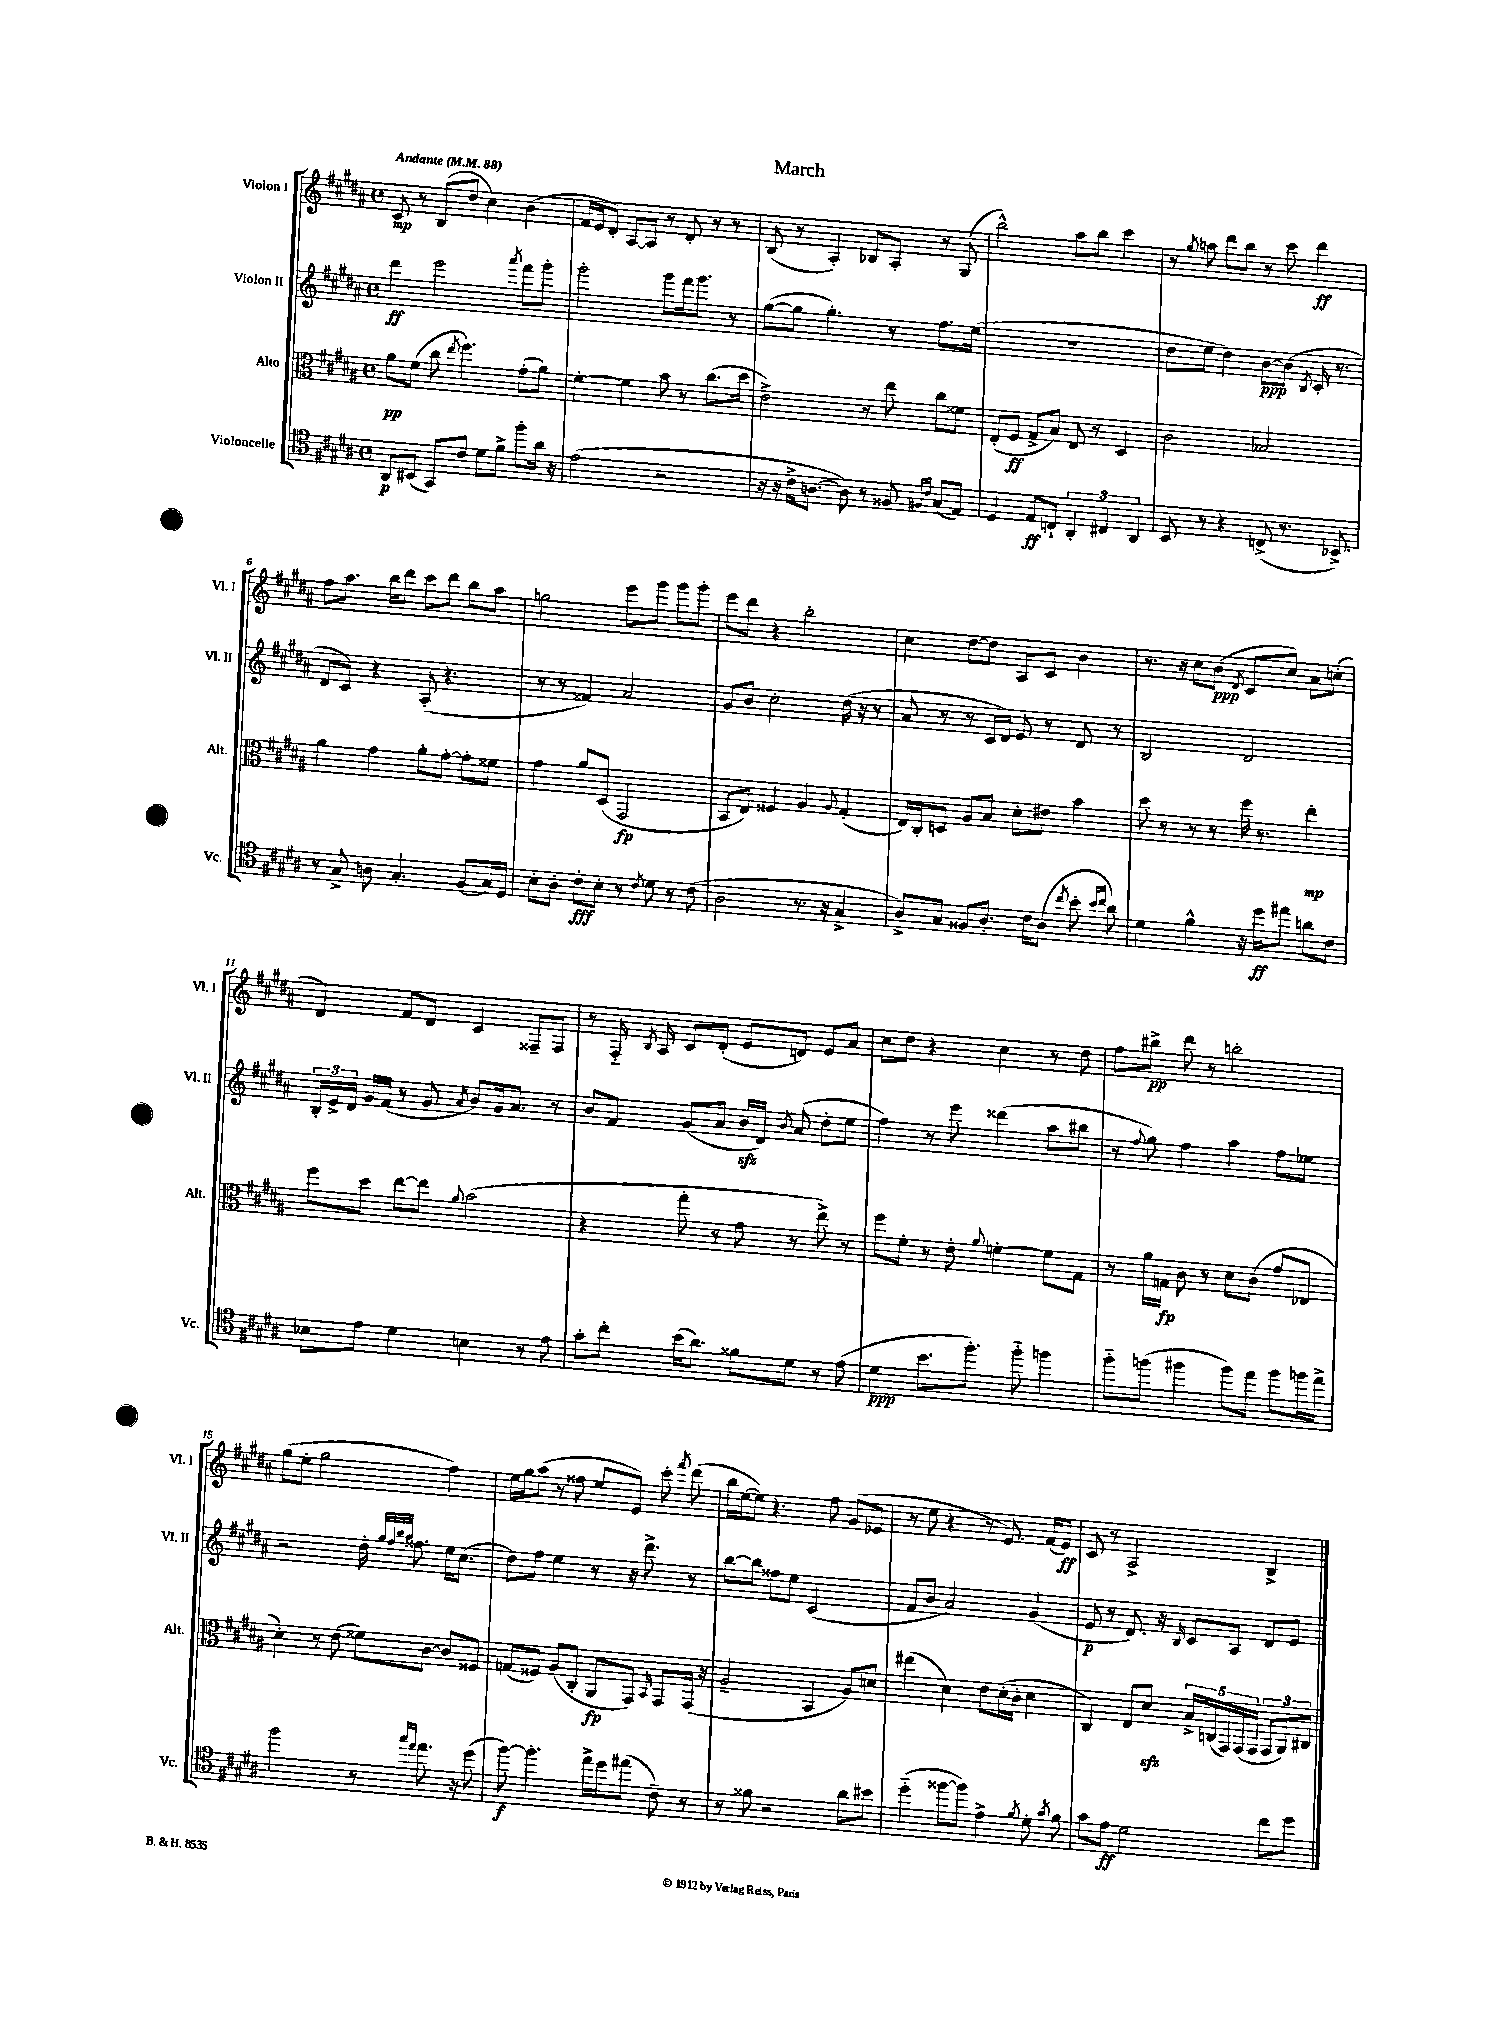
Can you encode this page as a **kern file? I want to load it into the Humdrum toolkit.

**kern	**kern	**kern	**kern
*staff4	*staff3	*staff2	*staff1
*clefC4	*clefC3	*clefG2	*clefG2
*k[f#c#g#d#a#]	*k[f#c#g#d#a#]	*k[f#c#g#d#a#]	*k[f#c#g#d#a#]
*M4/4	*M4/4	*M4/4	*M4/4
*met(c)	*met(c)	*met(c)	*met(c)
*MM88	*MM88	*MM88	*MM88
8AA#/L	8a#\L	4ddd#\	8c#/
(8BB#/J	(8f#\J	.	8r
8GG#/L)	8cc#\	2eee\	(8B/L
.	8qee/	.	.
8c#/J	4.ff#\)	.	8dd#/J
8d#\L	.	.	4cc#\)
8f#^\J	.	.	.
.	.	8qaaa#/	.
8ff#'\L	(8g#'\L	8fff#\L	(4b\
16a#\Jk	8a#\J)	8ggg#'\J	.
16r	.	.	.
=	=	=	=
(2e\	[4f#'\	2ggg#'\	16f#/LL
.	.	.	16e/J
.	.	.	8d#'/J)
.	4f#\]	.	[8A#/L
.	.	.	8A#/]J
2r	8b\	8ggg#\L	8r
.	8r	16fff#\k	8d#'/
.	.	8.ggg#\J	.
.	(8.cc#\L	.	8r
.	.	8r	8r
.	16dd#\Jk	.	.
=	=	=	=
16r	2e^\)	([8gg#\L	(8B/
16r	.	.	.
16c#^\LK	.	8gg#\]J	8r
[8.A\J	.	.	.
.	.	4.gg#'\)	4A#'/)
8A\])	.	.	.
8r	8r	.	8B-/L
8F##/	8ee\	8r	8A#'/J
16qqF#/LL	.	.	.
16qqc#/JJ	.	.	.
(8G#/L	8cc#\L	8.ff#\L	8r
8E/J)	8f##\J	.	(8G#/
.	.	(16ee\Jk	.
=	=	=	=
4D#/	(8E'/L	1r	2bb^^\)
.	8F#/J	.	.
8E/L	8G#^/L	.	.
8C`/J	8B/J)	.	.
6AA#'/	8E/	.	8aa#\L
.	8r	.	8bb\J
6C#/	.	.	.
.	4D#/	.	4ccc#\
6AA#/	.	.	.
=	=	=	=
8BB/	2c#\	8dd#\L	8r
.	.	.	8qgg#/
8r	.	8ee\J	8aa\
4r	.	4dd#\)	8ddd#\L
.	.	.	8bb\J
(8C^/	2B-/	[8b\L	8r
8.r	.	(8b\]J	8ccc#\
.	.	8qB/	.
.	.	16c#'/	4ddd#\
8.BB-^/)	.	8.r	.
=	=	=	=
8r	4a#\	8d#/L	8ff#\L
8G#^/	.	8c#/J)	8.aa#\J
8A\	4g#\	4r	.
.	.	.	16bb\LK
4.G#'/	.	.	8ddd#\J
.	8a#'\L	(8A#'/	8ccc#\L
.	[8g#'\J	4.r	8ddd#\J
(8F#/L	8g#'\]L	.	8bb\L
16G#/L)	8f##\J	.	8aa#\J
16D#/JJ	.	.	.
=	=	=	=
8B'\L	4g#\	8r	2gg\
8A#'\J	.	8r	.
8c#'\L	8a#/L	4f##/)	.
8B'\J	(8D#/J	.	.
8r	2GG#/	2a#/	8eee\L
8qc#/	.	.	.
8d#\	.	.	8ggg#\J
8r	.	.	8ggg#\L
(8c#\	.	.	8ggg#'\J
=	=	=	=
2A#\	8BB/L	8g#/L	8eee\L
.	8E/J)	8b/J	8ddd#\J
.	4F##/	2cc#'\	4r
8.r	4A#/	.	2bb'\
16r	.	.	.
.	8qqA#/	.	.
4G#^/	(4G#'/	(16dd#\	.
.	.	16r	.
.	.	8r	.
=	=	=	=
8A#^/L)	16E/LL)	8a#/	4cc#\
.	16C#'/J	.	.
8G#/J	8D/J	8r	.
8F##/L	8A#/L	8r	[8dd#\L
8.A#'/J	8B/J	16c#/LL	8dd#\]J
.	.	16d#/JJ)	.
.	8d#'\L	8e/	8A#/L
16c#\LK	.	.	.
(8A#\J	8e#\J	8r	8c#/J
8qcc#/	.	.	.
8b'\	4b\	8d#/	4b\
16qqb/LL	.	.	.
16qqcc#/JJ	.	.	.
8a#\)	.	8r	.
=	=	=	=
4d#\	8dd#\	2B/	8.r
.	8r	.	.
.	.	.	16r
4f#^^\	8r	.	8cc#\L
.	8r	.	(8b\J
.	.	.	8qd#/
16r	16ff#\	2d#/	8c#/L
16dd#\LK	8.r	.	.
8ee#\J	.	.	8cc#/J)
8a\L	4ee'\	.	8a#\L
8c#\J	.	.	(8cc'\J
=	=	=	=
8B-\L	8ff#\L	24B'/LL	4d#/)
.	.	24e^/	.
.	.	24d#/JJ	.
8e\J	8dd#\J	16g#/LL	.
.	.	(16f#/JJ	.
4d#\	[8ee\L	8r	8f#/L
.	8ee\]J	8g#/	8d#/J
.	8qqa#/	8qa#/	.
4B\	(2b\	8b/L)	4c#/
.	.	16g#/k	.
.	.	8.a#/J	.
8r	.	.	8F##~/L
8e\	.	8r	8F##/J
=	=	=	=
8g#'\L	4r	8b/L	8r
8cc#'\J	.	8f#/J	16F#'~/
.	.	.	8qB/
.	.	.	16A#/
(16b\LK	8gg#'\	(8g#/L	8c#/L
8.a#\J)	.	.	.
.	8r	8a#/J	(8d#'/J
8f##\L	8g#\	16b/LL	8e/L
.	.	16d#/JJ)	.
.	.	8qb/	.
8d#\J	8r	(8a#/	8d/J)
8r	8ee^\)	8dd#'\L	8e/L
(8e\	8r	8ee\J	8a#/J
=	=	=	=
4d#\	8ff#\L	4ff#\)	8cc#\L
.	8f#'\J	.	8dd#\J
8.b\L	8r	8r	4r
.	8e'\	8eee\	.
8.ff#'\J)	.	.	.
.	8qqa#/	.	.
.	[4f'\	(4ddd##\	4cc#\
8ff#'~\	.	.	.
4ff\	8f\]L	8aa#\L	8r
.	8G#\J	8bb#\J	8dd#\
=	=	=	=
8ff#'~\L	8r	8r	8ff#\L
.	.	8qqff#/	.
(8ff\J	16a#\LL	8gg#\)	8bb#^\J
.	16G\JJ	.	.
4ff#\	8c#\	4ff#\	8ddd#\
.	8r	.	8r
8ff#\L)	8d#\L	4aa#\	2bb'\
8ee\J	(8c#\J	.	.
8ff#\L	8g#/L	8ff#\L	.
16ff\L	8E-/J	8ee-\J	.
16ee^\JJ	.	.	.
=	=	=	=
2ff#\	4d#'\)	2r	(8gg#\L
.	.	.	8ee'\J
.	8r	.	2gg#\
.	(8e\	.	.
8r	8f##\L)	16dd#'\	.
.	.	32qqgg#/LLL	.
.	.	32qqff#/	.
.	.	32qqbb/	.
.	.	32qqaa#/JJJ	.
.	.	8.ff##\	.
16qqgg#/LL	.	.	.
16qqee/JJ	.	.	.
8.ee\	[8c#\J	.	.
.	8c#/]L	16ee\LK	4ff#\)
16r	.	(8.cc#\J	.
(8dd#\	8F##/J	.	.
=	=	=	=
[8ff#\)	(8G/L	8dd#\L)	16ee\LL
.	.	.	16gg#\J
4.ff#'\]	8F##/J)	8ff#\J	(8aa#\J
.	(8A#/L	4ee\	8r
.	8C#'/J	.	8ff##\
16ee^\LL	8AA#/L	8r	8ee/L
16dd#\J	.	.	.
(8ee#\J	8GG#/J)	16r	8e/J)
.	.	8.ddd#^\	.
.	16qqBB/	.	.
8c#~\)	8GG#/L	.	8ccc#'\
.	.	.	8qfff#/
8r	(16GG#/Jk	8r	(8ddd#\
.	16r	.	.
=	=	=	=
8r	2A#~/	[8bb\L	16bb\LL
.	.	.	[16ee\J
8f##\	.	8bb\]J	8ee\]J)
2r	.	8ff##\L	4.r
.	.	8ee\J	.
.	4BB/	(2c#/	.
.	.	.	8ff#\
8a#\L	8A#/L)	.	(8g#/L
8b#\J	8d/J	.	8e-/J
=	=	=	=
(4dd#'~\	(4ee#\	8f#/L	8r
.	.	8b/J	8ee\
[8ff##\L	4d#\)	2a#/)	4r
8ff##\]J)	.	.	.
4e^\	8e\L	.	8r
.	(16d#'\L	.	8.e/)
.	16c#'\JJ	.	.
8qf#/	.	.	.
8d#'\	4d#\	(4g#/	.
.	.	.	(16f#/LK
8qg#/	.	.	.
8f#\	.	.	8e/J)
=	=	=	=
8g#\L	4C#/)	8e/	8c#/
8e\J	.	8r	8r
2d#\	8E/L	8.d#/)	2A#^/
.	8d#/J	.	.
.	.	16r	.
.	.	16qqB/	.
.	20B^/LL	8c#/L	.
.	(20C/	.	.
.	20GG#/)	.	.
.	.	8A#/J	.
.	(20GG#/	.	.
.	20GG#/JJ	.	.
8cc#\L	12GG#/L	8d#/L	4B^/
.	12AA#/)	.	.
8dd#\J	.	8e/J	.
.	12C#/J	.	.
==	==	==	==
*-	*-	*-	*-
